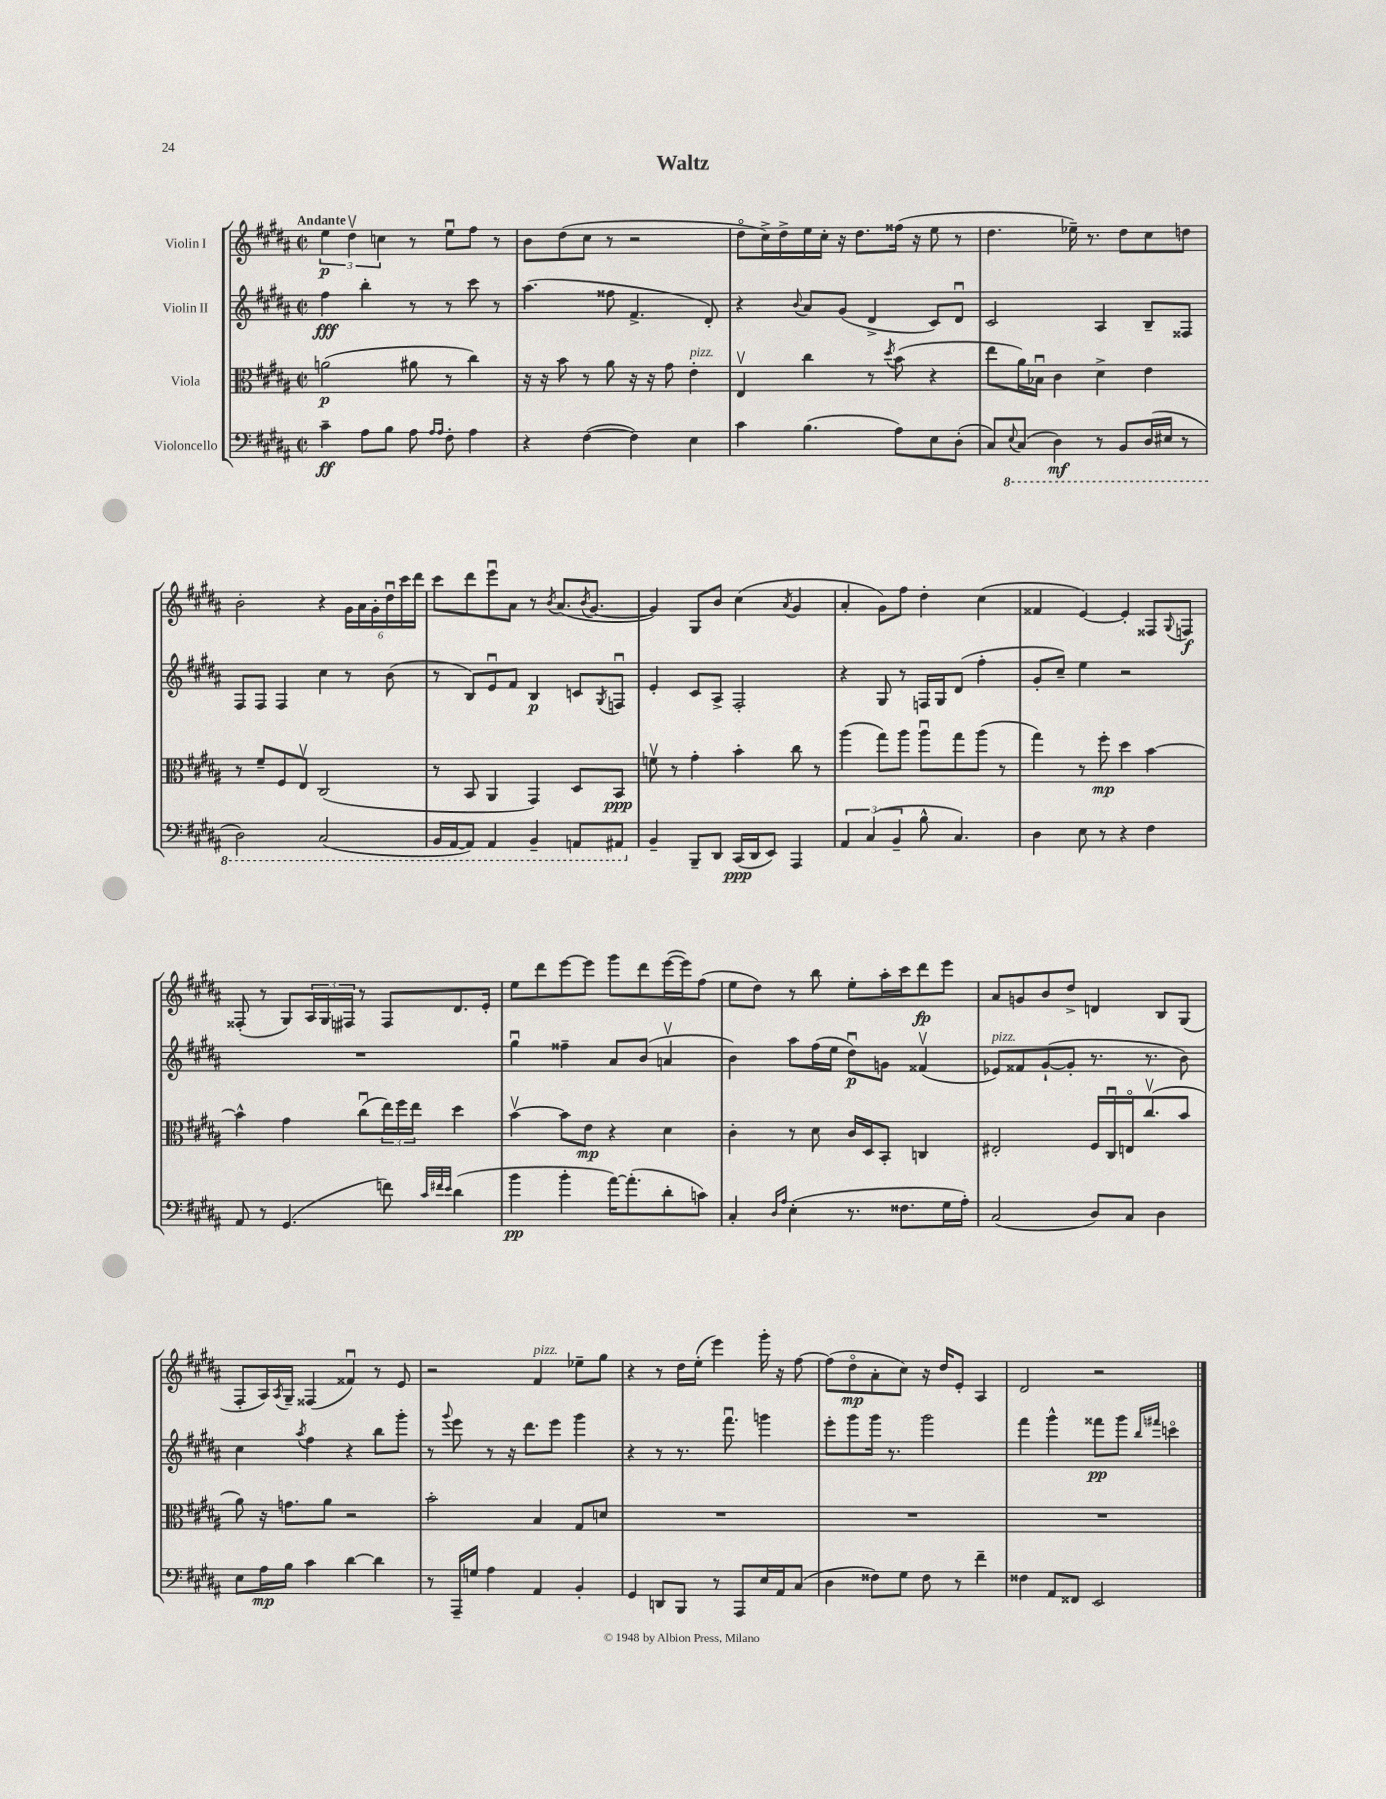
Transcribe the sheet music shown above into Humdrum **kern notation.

**kern	**kern	**kern	**kern
*staff4	*staff3	*staff2	*staff1
*clefF4	*clefC3	*clefG2	*clefG2
*k[f#c#g#d#a#]	*k[f#c#g#d#a#]	*k[f#c#g#d#a#]	*k[f#c#g#d#a#]
*M2/2	*M2/2	*M2/2	*M2/2
*met(c|)	*met(c|)	*met(c|)	*met(c|)
4c#~\	(2a\	4ff#\	6ee\
.	.	.	6dd#v\
8A#\L	.	4bb'\	.
.	.	.	6cc\
8B\J	.	.	.
8A#\	8a#\	8r	8r
16qqA#/LL	.	.	.
16qqA#/JJ	.	.	.
8F#'\	8r	8r	8eeu\L
4A#\	4cc#\)	8ccc#\	8ff#\J
.	.	8r	8r
=	=	=	=
4r	16r	(4.aa#\	8b\L
.	16r	.	.
.	8b\	.	(8dd#\
([4F#\	8r	.	8cc#\J
.	8a#\	8ff##\	8r
4F#\])	16r	4.f#^/	2r
.	16r	.	.
.	8g#\	.	.
4E\	4e'\	.	.
.	.	8d#'/)	.
=	=	=	=
4c#\	4Ev/	4r	8dd#o\L
.	.	.	16cc#^\L)
.	.	.	16dd#^\
.	.	8qqb/	.
(4.B\	4cc#\	8a#/L	16ee\
.	.	.	16cc#'\JJ
.	.	(8g#/J	16r
.	.	.	8.dd#\L
.	8r	4d#^/	.
.	8qdd#/	.	.
8A#\L)	(8b\	.	(16ff##\Jk
.	.	.	16r
8E\	4r	8c#/L)	8ee\
(8D#'\J	.	8d#u/J	8r
=	=	=	=
8C#/L)	8ee\L	2c#/	4.dd#\
8qqEE/	.	.	.
(8CC#/J	16a#\L)	.	.
.	16B-u\JJ	.	.
4DD#\)	4c#\	.	.
.	.	.	16ee-~\)
.	.	.	8.r
8r	4d#^\	4A#/	.
8BBB/L	.	.	8dd#\L
(16DD#/L	4e\	8B~/L	8cc#\
16EE#/JJ	.	.	.
8r	.	8F##/J	8dd\J
=	=	=	=
2DD#\)	8r	8F#/L	2b'\
.	8f#~/L	8F#/J	.
.	8F#/	4F#/	.
.	8Ev/J	.	.
(2CC#/	(2C#/	4cc#\	4r
.	.	8r	24g#\LL
.	.	.	24a#\
.	.	.	24g#'\
.	.	(8b\	24dd#u\
.	.	.	24ccc#\
.	.	.	24ddd#\JJ
=	=	=	=
16BBB/LL	8r	8r	8ccc#\L
[16AAA#/J	.	.	.
8AAA#/]J)	8BB/	8B/L)	8ddd#\
4AAA#/	4AA#/	8eu/	8eeeu\
.	.	8f#/J	8a#\J
4BBB~/	4GG#/)	4B/	8r
.	.	.	8qb/
.	.	.	(8.a#/L
8AAA/L	8D#/L	8c/L	.
.	.	.	8qb/
.	.	.	[8.g#/J
.	.	8qG#/	.
8AAA#/J	8BB/J	8Fu/J	.
=	=	=	=
4BB~/	8fv\	4e'/	4g#/])
.	8r	.	.
8BBB~/L	4g#'\	8c#/L	8G#/L
8DD#/J	.	8A#^/J	8b/J
(16CC#/LL	4b'\	2F#'/	(4cc#\
16DD#/J	.	.	.
8EE/J)	.	.	.
.	.	.	8qa#/
4AAA#/	8cc#\	.	4g#/
.	8r	.	.
=	=	=	=
6AA#/	(4aa#\	4r	4a#'/
(6C#/	.	.	.
.	8gg#\L)	8G#/	8g#\L)
6BB~/	.	.	.
.	8aa#\J	8r	8ff#\J
8B^^\	8aa#u\L	16F/LL	4dd#'\
.	.	16G#/J	.
4.C#/)	8gg#\	(8d#/J	.
.	(8aa#\J	4ff#'\	(4cc#\
.	8r	.	.
=	=	=	=
4D#\	4gg#\)	8g#'/L	4f##/
.	.	8cc#~/J)	.
8E\	8r	4ee\	[4e/)
8r	8ff#'\	.	.
4r	4dd#\	2r	4e'/]
4F#\	[4b\	.	8F##/L
.	.	.	8qqG#/
.	.	.	8F/J
=	=	=	=
8AA#/	4b^^\]	1r	(8F##'/
8r	.	.	8r
(4.GG#/	4g#\	.	8G#/L)
.	.	.	24A#/L
.	.	.	24G#/
.	.	.	24F#/JJ
.	(8cc#u\L	.	8r
8f\)	24ee\L)	.	8F#/L
.	24ff#\	.	.
.	24ee\JJ	.	.
32qqc#/LLL	.	.	.
32qqf#/	.	.	.
32qqe/JJJ	.	.	.
(4d#\	4dd#\	.	8.d#/
.	.	.	16e'/Jk
=	=	=	=
4b\	[4bv\	4gg#u\	8ee\L
.	.	.	8ddd#\
4b'\	8b\]L	4ff##~\	[8eee\
.	8e\J	.	8eee\]J
[16a#\LK)	4r	8a#/L	8ggg#\L
(8.a#'\]	.	.	.
.	.	(8b/J	8ddd#\
8d#'\	4d#\	4av/	([16eee\L
.	.	.	16eee\]J)
8c\J)	.	.	(8ff#\J
=	=	=	=
4C#'/	4c#'\	4b\)	8ee\L
.	.	.	8dd#\J)
16qqD#/LL	.	.	.
16qqA#/JJ	.	.	.
(4E'\	8r	8aa#\L	8r
.	8d#\	(16ff#\L	8bb\
.	.	16ee\JJ	.
8.r	16c#/LL	8dd#u\L)	8ee'\L
.	16D#/J	.	.
.	8BB'/J	8g\J	16aa#'\L
8.F##\L	.	.	16ccc#\J
.	4C/	(4f##v/	8ddd#\
16G#\L	.	.	8eee\J
16A#'\JJ)	.	.	.
=	=	=	=
(2C#/	2E#'/	8e-/L)	8a#/L
.	.	8f##/	8g/
.	.	([8g#`/	8b/
.	.	8g#'/]J	8dd#^/J
8D#/L)	16F#/LL	8.r	4d/
.	16C#u/	.	.
8C#/J	16Eo/J	.	.
.	(8.cc#v/	8.r	.
4D#\	.	.	8B/L
.	8b/J	8b\)	(8G#/J
=	=	=	=
8E\L	8a#\)	4cc#\	8F#'/L
16A#\L	16r	.	16A#/L)
.	.	.	8qA#/
16B\JJ	8.g\L	.	16G#~/JJ
.	.	8qaa#/	.
4c#\	.	4ff#\	(4F##/
.	8a#\J	.	.
[4d#\	2r	4r	4f##u/)
4d#\]	.	8bb\L	8r
.	.	8ggg#'\J	8e/
=	=	=	=
8r	2b'\	8r	2r
.	.	8qqggg#/	.
16AAA#~/LL	.	8eee\	.
16G/JJ	.	.	.
4A#\	.	8r	.
.	.	16r	.
.	.	8.ddd#\L	.
4AA#/	4B/	.	4f#/
.	.	8eee\J	.
4BB'/	8G#/L	4ggg#\	8ee-~\L
.	8d/J	.	8gg#\J
=	=	=	=
4GG#/	1r	4r	4r
8DD/L	.	8r	8r
8BBB/J	.	8.r	16dd#\LL
.	.	.	(16ee'\JJ
8r	.	.	4eee\)
.	.	8.fff#u\	.
8AAA#/L	.	.	.
16E/L	.	4ggg\	16ggg#'\
16AA#/J	.	.	16r
(8C#/J	.	.	[8ff#\
=	=	=	=
4D#\	1r	8eee'\L	(8ff#\]L
.	.	8ggg#\	8dd#o\
8F##\L)	.	16ggg#\Jk	8a#'\
.	.	8.r	.
8G#\J	.	.	8cc#\J)
8F##\	.	2ggg#\	16r
.	.	.	16dd#/LK
8r	.	.	8e'/J
4f#~\	.	.	4A#/
=	=	=	=
4F##\	1r	4fff#\	2d#/
8AA#/L	.	4ggg#^^\	.
8FF##/J	.	.	.
2EE/	.	8fff##\L	2r
.	.	8ggg#\J	.
.	.	16qqbb/LL	.
.	.	16qqfff#/JJ	.
.	.	4ccco\	.
==	==	==	==
*-	*-	*-	*-
